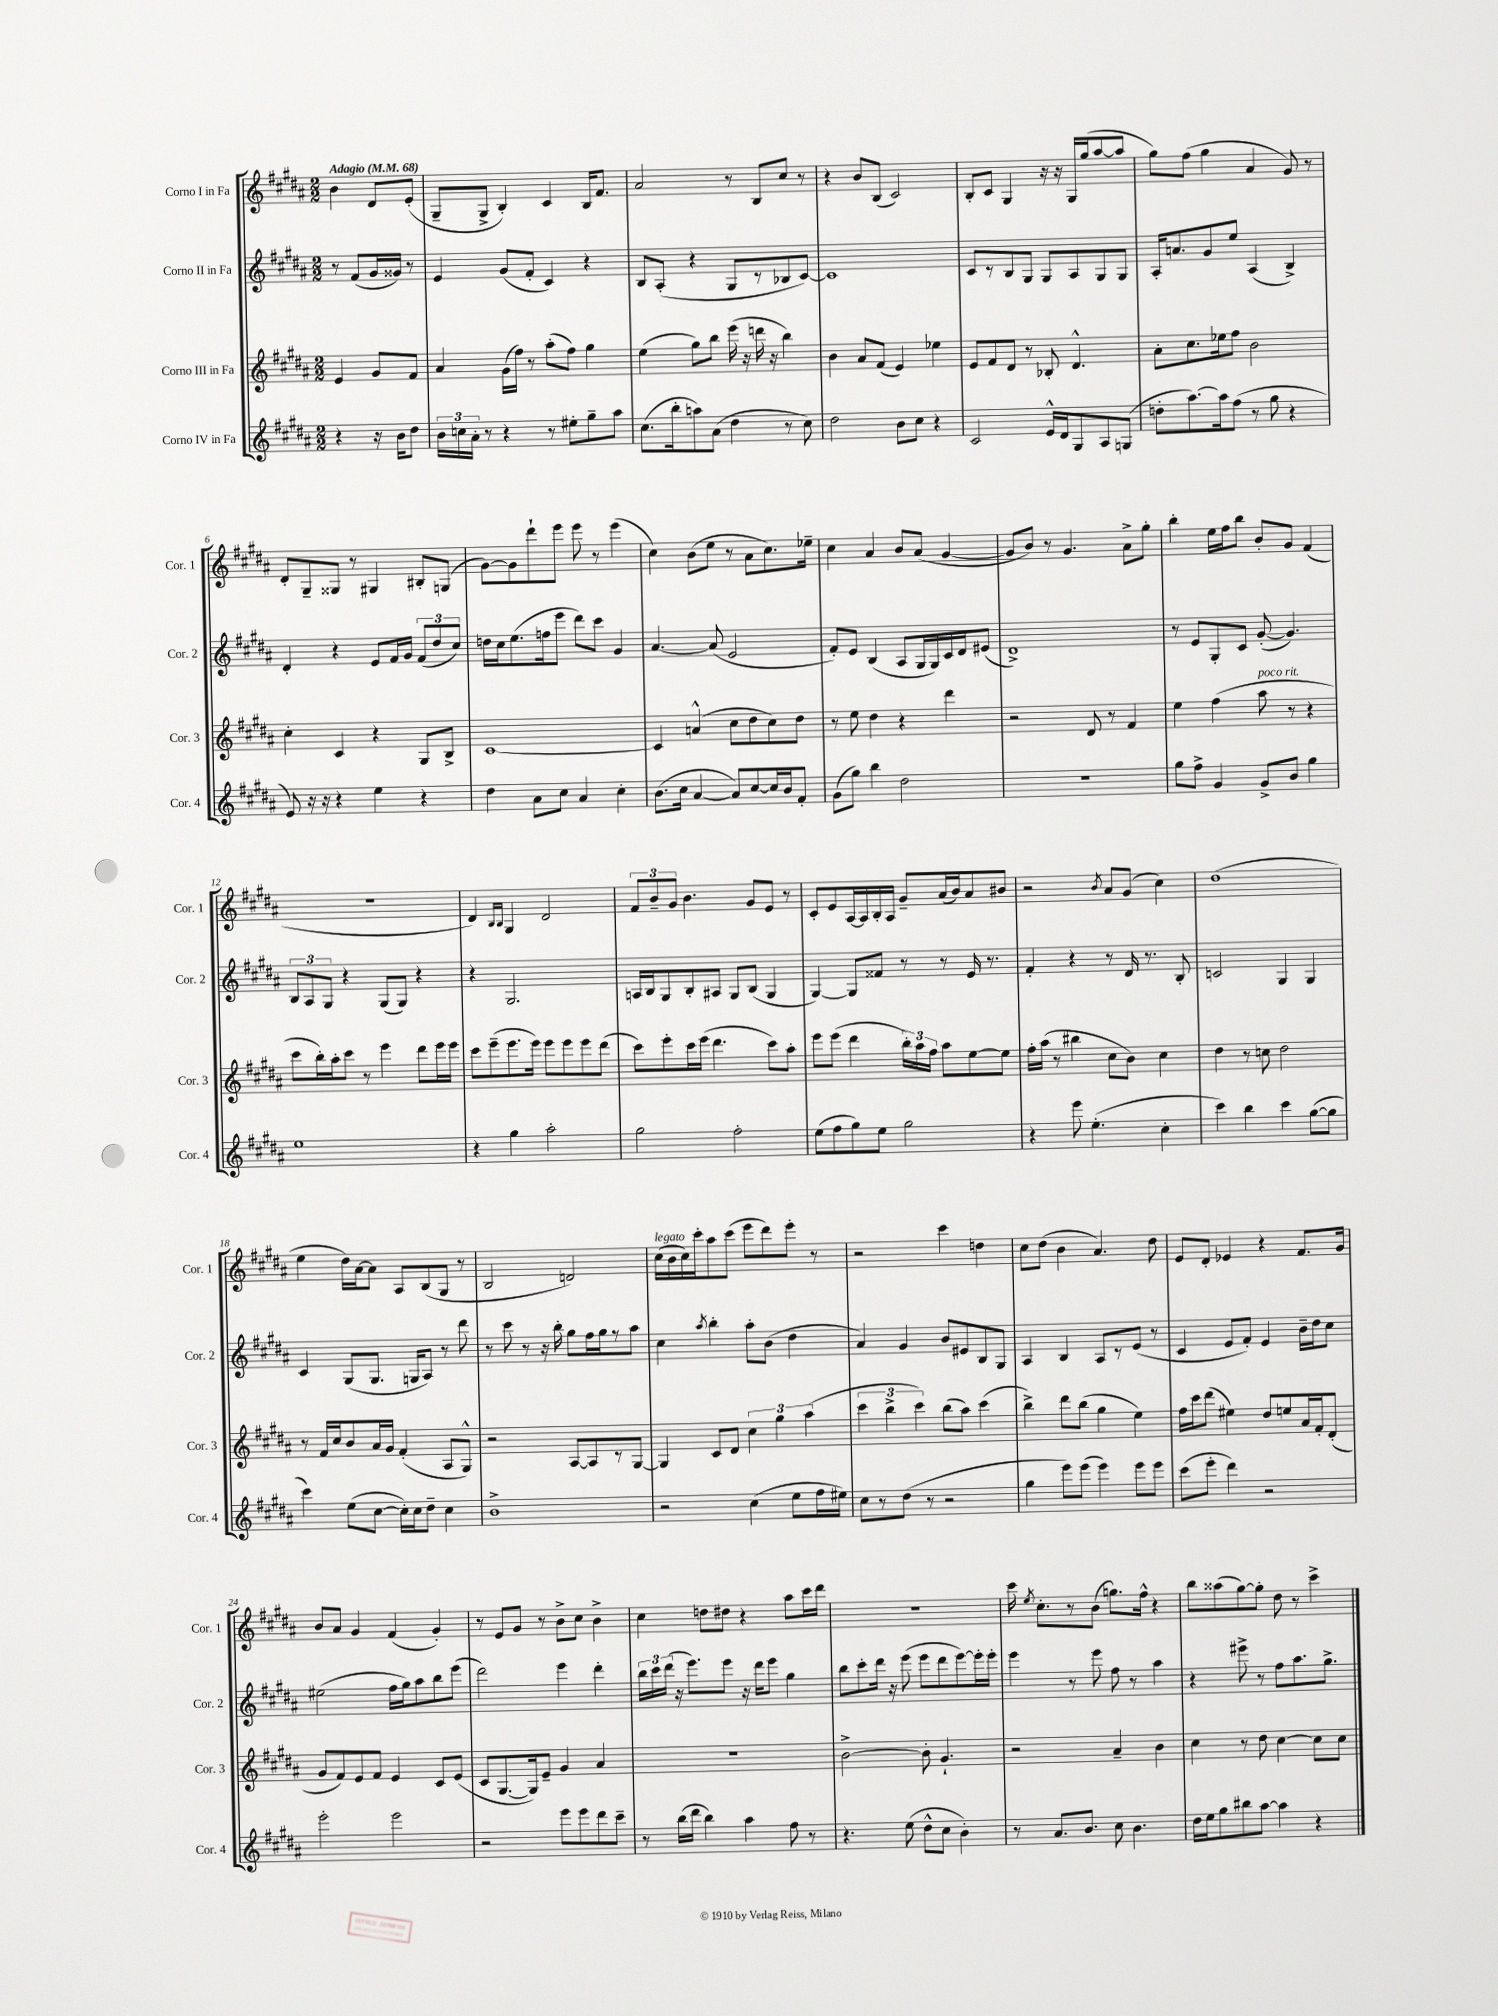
<<
\new StaffGroup <<
\new Staff = "s0" \with { instrumentName = "Corno I in Fa" shortInstrumentName = "Cor. 1" } {
    \clef treble \key b \major \numericTimeSignature \time 2/2 \partial 2 \tempo "Adagio" 4 = 68
    \autoBeamOff b'4 dis'8[ e'8]-.( |
    gis8[-- gis8]-> b4-.) cis'4 b16[ fis'8.] |
    ais'2 r8 b8[ cis''8] r8 |
    r4 b'8[ b8]( cis'2) |
    b8[-. cis'8] gis4 r16 r16 gis16[ gis''16( ais''8~ ais''8] |
    gis''8[) fis''8]( gis''4 ais'4 gis'8) r8 |
    dis'8[-. gis8-- gisis8] r8 gis4 bis8[-. g8]( |
    gis'8[~) gis'8 dis'''8-! e'''8] e'''8 r8 e'''4( |
    cis''4) b'8[( e''8] r8 ais'8[ cis''8.) ees''16]-- |
    cis''4 ais'4 b'8[ ais'8]( gis'4~ |
    gis'8[ b'8]) r8 gis'4. ais'8[-> gis''8]-. |
    b''4-. e''16[ fis''16 b''8] b'8[-. gis'8] fis'4( |
    r1 |
    dis'4) \grace { b16[ b16] } gis4 dis'2 |
    \tuplet 3/2 { fis'8[ b'8-- gis'8] } b'4. gis'8[ e'8] r8 |
    cis'8[-. e'8 ais16~ ais16 b16-. ais16] gis'8[-- ais'16( b'16) ais'8 bis'8] |
    r2 \acciaccatura { b'8 } ais'8[ gis'8]( cis''4) |
    dis''1( |
    e''4 dis''16[) ais'16~ ais'8] ais8[ b8( gis8] r8 |
    b2 d'2) |
    cis''16[^\markup { \italic "legato" }( b'16 cis''16) cis'''16-. ais''8 cis'''8]( e'''8[ dis'''8) e'''8]-. r8 |
    r2 cis'''4 d''4 |
    cis''8[ dis''8]( b'4 ais'4.) dis''8 |
    e'8[ dis'8]-. ees'4 r4 fis'8.[ gis'16] |
    b'8[ ais'8] gis'4 fis'4( gis'4-.) |
    r8 e'8[ gis'8] r8 b'8[-> cis''8] b'4-> |
    cis''4 d''8[ dis''8] r4 ais''8[ cis'''16 dis'''16] |
    r1 |
    cis'''16 \acciaccatura { e''8 } cis''8.[-. r8 b'8]( g''8.[) fis''16]-^ r4 |
    b''8[ aisis''8( gis''8~) gis''8]-. dis''8 r8 cis'''4-> \bar "|." |
}
\new Staff = "s1" \with { instrumentName = "Corno II in Fa" shortInstrumentName = "Cor. 2" } {
    \clef treble \key b \major \numericTimeSignature \time 2/2 \partial 2
    \autoBeamOff r8 fis'8[( gis'16 gisis'16]) r8 |
    e'4 gis'8[( fis'8]-. cis'4) r4 |
    b8[ ais8]-.( r4 gis8[ r8 bes8 cis'8]~) |
    cis'1 |
    cis'8[ r8 b8 gis8] gis8[ ais8 gis8 gis8] |
    ais16[-. a'8. gis'8 e''8] ais4( b4->) |
    dis'4-. r4 e'8[ fis'16 gis'16] \tuplet 3/2 { fis'8[( dis''8 cis''8]) } |
    d''16[ cis''16 e''8.( f''16 e'''8] dis'''8[) cis'''8] gis'4 |
    ais'4.~ ais'8( e'2 |
    fis'8[-.) e'8] b4( ais8[ gis16 gis16) cis'16 dis'16 eis'8]( |
    dis'1->) |
    r8 e'8[ gis8-. cis'8] gis'8~-.( gis'4.) |
    \tuplet 3/2 { b8[ ais8 gis8] } r4 gis8[( gis8]) r4 |
    r4 gis2. |
    a16[ b16 gis8 b8-. ais8] gis8[ b8]( gis4 |
    gis4~) gis8[ fisis'8] r8 r8 e'16 r8. |
    fis'4-. r4 r8 dis'16 r8. b8-. |
    c'2 gis4 gis4 |
    cis'4 gis8[( gis8.] g16[ ais8]) r8 dis'''8 |
    r8 cis'''8 r8 r16 b''16-. gis''8[ fis''16 gis''16 r8 ais''8] |
    cis''4 \acciaccatura { ais''8 } b''4-. ais''8[-. b'8]( dis''4 |
    ais'4) gis'4 b'8[ eis'8 b8 gis8] |
    ais4 b4 ais8[ r8 e'8]( r8 |
    cis'4 e'8[ fis'8]-.) e'4 b'16[-- dis''16 cis''8] |
    eis''2( fis''16[ gis''16) ais''8 b''8 e'''8]( |
    dis'''2) e'''4 dis'''4-. |
    \tuplet 3/2 { b''16[ cis'''16 dis'''16]( } r16 e'''8.[) e'''8] r16 dis'''16[ e'''8] gis''4 |
    b''8[ cis'''8-. dis'''16] r16 e'''8( e'''8[ dis'''8 e'''8~) e'''16-. e'''16]-. |
    e'''4 r8 e'''8 fis''8 r8 ais''4 |
    r4 eis'''8-> r8 fis''8[ ais''8. gis''8.]-> \bar "|." |
}
\new Staff = "s2" \with { instrumentName = "Corno III in Fa" shortInstrumentName = "Cor. 3" } {
    \clef treble \key b \major \numericTimeSignature \time 2/2 \partial 2
    \autoBeamOff e'4 gis'8[ fis'8] |
    ais'4 gis'16[( fis''16]) r8 ais''8[-.( fis''8]) gis''4 |
    e''4( gis''8[) b''8] e'''16( r16 d'''16 r16 b''4) |
    b'4 ais'8[ fis'8]( e'4) ees''4 |
    e'8[ fis'8 dis'8] r8 bes8-. dis'4.-^ |
    ais'8[-. cis''8. ees''16 fis''8] b'2 |
    cis''4-. cis'4 r4 gis8[ b8]-> |
    cis'1~ |
    cis'4 a'4-^( cis''8[ dis''8 cis''8) dis''8] |
    r8 e''8 dis''4 r4 dis'''4 |
    r2 dis'8 r8 fis'4 |
    e''4 fis''4( ais''8^\markup { \italic "poco rit." } r8 r4 |
    cis'''8[ b''16-.) ais''16-. cis'''8] r8 e'''4 dis'''8[ e'''16 e'''16] |
    cis'''8[ e'''8--( e'''8. e'''16]) e'''8[ e'''8 e'''8 dis'''8]( |
    cis'''8[) e'''8-. cis'''16 e'''16]( dis'''4. cis'''8[) ais''8]-. |
    e'''8[ e'''8]( dis'''4 \tuplet 3/2 { b''16[-.) ais''16 fis''16] } ais''8[ e''8~ e''8] |
    fis''16[-. ais''16]( r8 bis''4 cis''8[ b'8]) cis''4 |
    dis''4 r8 c''8 dis''2 |
    r8 fis'16[ cis''16 b'8 ais'16 gis'16] fis'4-.( ais8[ gis8]-^) |
    r2 ais8[~ ais8 r8 gis8]~ |
    gis4 cis'8[ dis'8] \tuplet 3/2 { cis''4 gis''4 ais''4( } |
    \tuplet 3/2 { cis'''4 b''4-> cis'''4) } b''8[( ais''8]) cis'''4( |
    b''4->) dis'''8[ b''8]( gis''4 e''4) |
    fis''16[ cis'''16 dis'''8]( eis''4) dis''8[ e''8 ais'16 fis'16-. dis'8]-.( |
    gis'8[ fis'8) e'8 fis'8] e'4 cis'8[ e'8]( |
    cis'8[ gis8.~ gis16) e'8]-- gis'4 ais'4 |
    R1 |
    b'2~-> b'8-. gis'4.-! |
    r2 ais'4-- b'4 |
    cis''4 r8 dis''8 cis''4~ cis''8[ cis''8] \bar "|." |
}
\new Staff = "s3" \with { instrumentName = "Corno IV in Fa" shortInstrumentName = "Cor. 4" } {
    \clef treble \key b \major \numericTimeSignature \time 2/2 \partial 2
    \autoBeamOff r4 r16 b'16[ dis''8] |
    \tuplet 3/2 { b'16[ c''16 ais'16]-. } r8 r4 r8 eis''8[-. gis''8-- ais''8] |
    cis''8.[( b''16-. a''8) ais'8]( dis''4 r8 cis''8) |
    dis''2 b'8[ cis''8] r4 |
    cis'2 e'16[-^ dis'16 gis8 ais8 g8]( |
    d''8[-. ais''8.~) ais''16 fis''8]( r8 gis''8 r4 |
    e'8) r16 r16 r4 e''4 r4 |
    dis''4 ais'8[ cis''8] ais'4 cis''4-. |
    b'8.[( cis''16] ais'4~ ais'8[) cis''8~ cis''16 b'16 fis'8]-. |
    gis'8[( gis''8]) b''4 dis''2 |
    r1 |
    gis''8[ fis''8]-> gis'4 gis'8[-> b'8] gis''4 |
    e''1 |
    r4 gis''4 ais''2-. |
    gis''2 fis''2-. |
    e''8[( fis''8 gis''8) e''8] gis''2 |
    r4 e'''8 e''4.-.( cis''4-. |
    cis'''4) b''4 cis'''4 gis''8[~( gis''8] |
    cis'''4) e''8[( cis''8]~ cis''16[-.) cis''16 dis''8]-- cis''4 |
    b'1-> |
    r2 cis''4( e''8[ fis''16 eis''16]) |
    cis''8[ r8 dis''8]( r8 r2 |
    gis''4 e'''8[) e'''8]( e'''4) e'''8[ e'''8] |
    cis'''8[( e'''8]-. dis'''4) r2 |
    e'''2-. e'''2 |
    r2 e'''8[ e'''8 dis'''8 cis'''8]-- |
    r8 b''16[( dis'''16] b''4) ais''4 fis''8 r8 |
    r4. e''8( dis''8[-^ cis''8] b'4-.) |
    r8 ais'8.[ b'8.] cis''8 b'4. |
    dis''16[ e''16 gis''8 bis''8 ais''8]~ ais''4 r4 \bar "|." |
}
>>
>>
